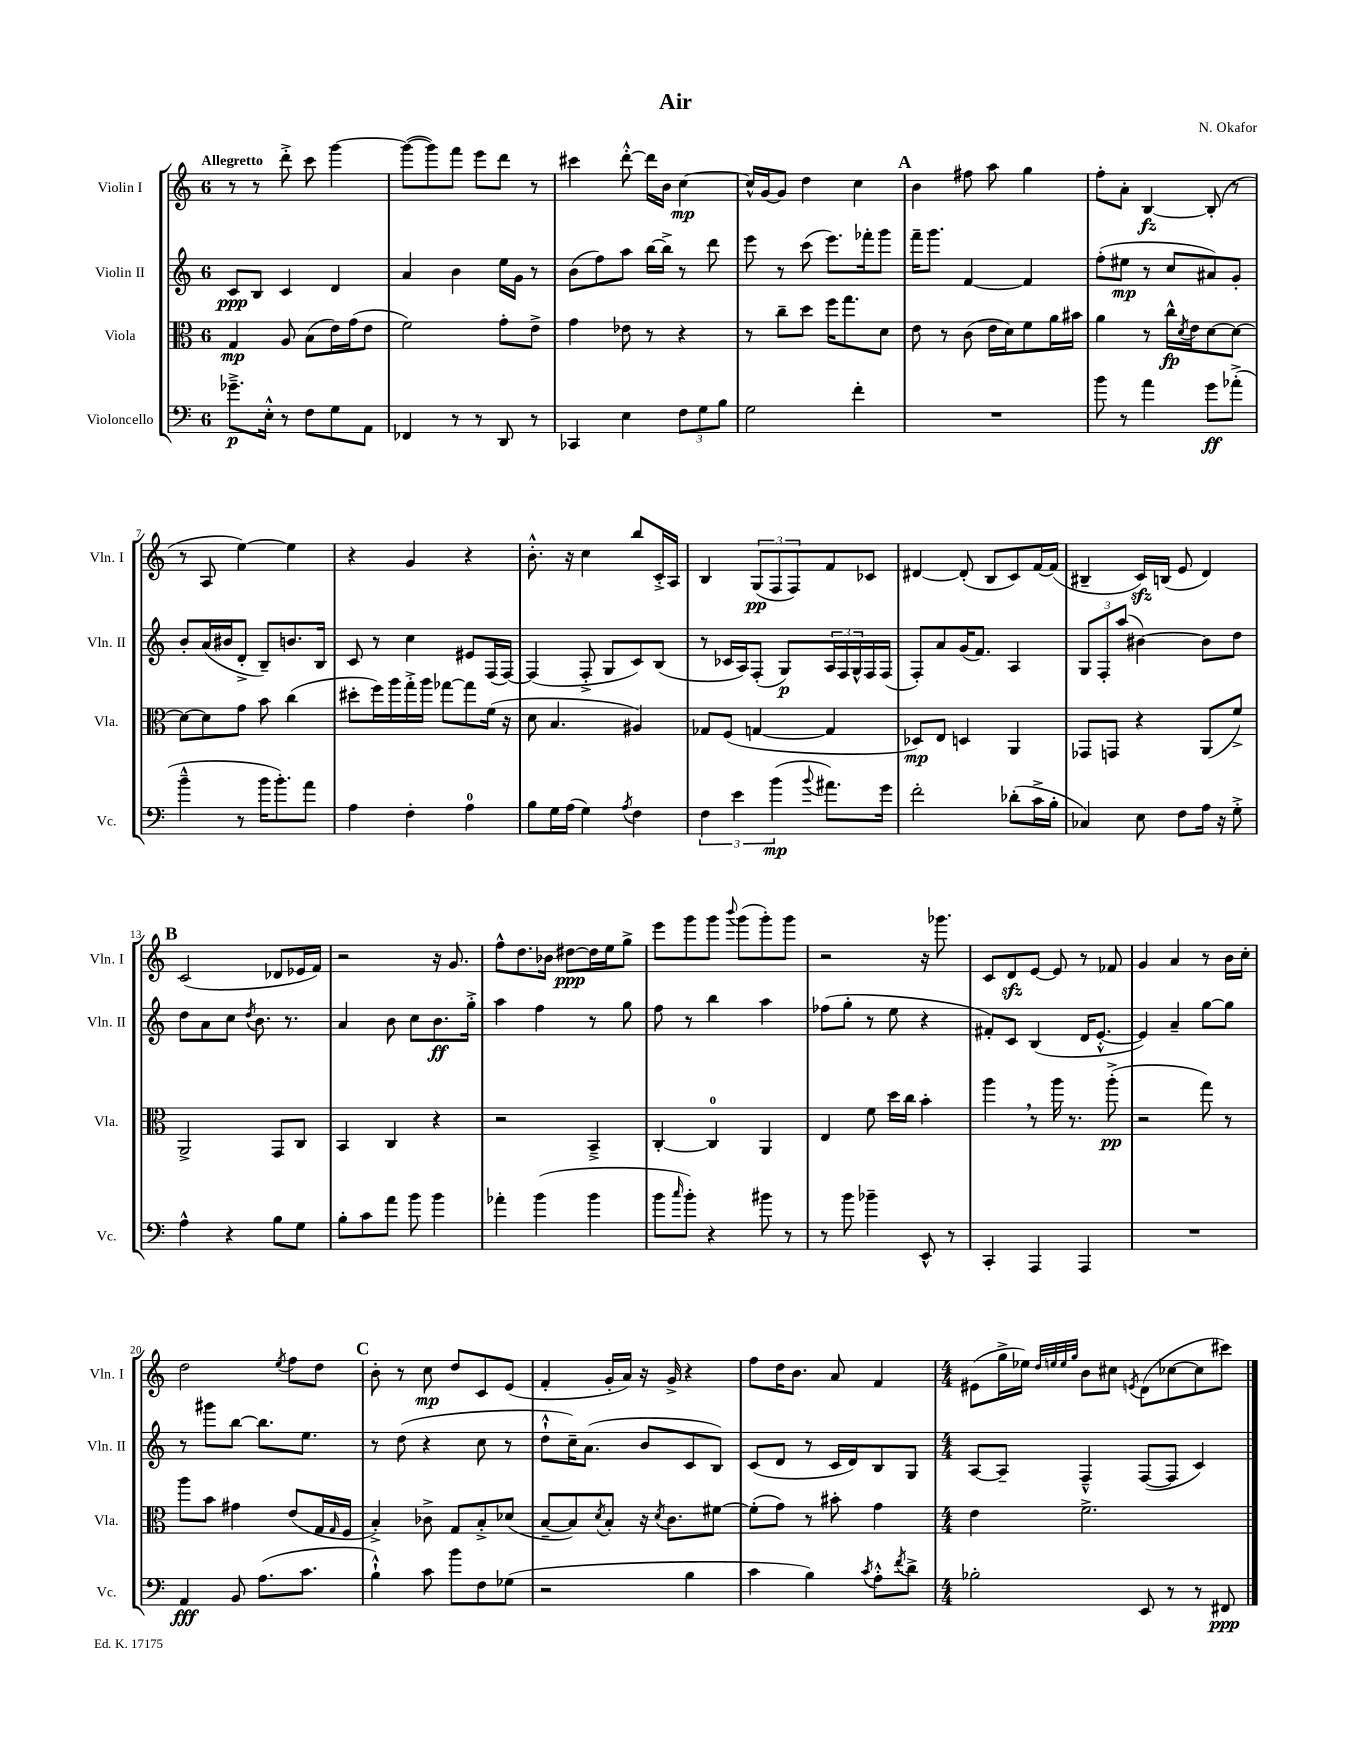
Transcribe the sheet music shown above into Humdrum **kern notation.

**kern	**dynam	**kern	**dynam	**kern	**dynam	**kern	**dynam
*part4	*part4	*part3	*part3	*part2	*part2	*part1	*part1
*staff4	*staff4	*staff3	*staff3	*staff2	*staff2	*staff1	*staff1
*I"Violoncello	*	*I"Viola	*	*I"Violin II	*	*I"Violin I	*
*I'Vc.	*	*I'Vla.	*	*I'Vln. II	*	*I'Vln. I	*
*clefF4	*	*clefC3	*	*clefG2	*	*clefG2	*
*k[]	*	*k[]	*	*k[]	*	*k[]	*
*M6/8	*	*M6/8	*	*M6/8	*	*M6/8	*
=1	=1	=1	=1	=1	=1	=1	=1
!	!	!	!	!	!	!LO:TX:a:B:t=Allegretto	!
8.g-X~^\L	p	4G/	mp	8c/L	ppp	8r	.
.	.	.	.	8B/J	.	8r	.
16E'^^\Jk	.	.	.	.	.	.	.
8r	.	8A/	.	4c/	.	8ddd'^\	.
8F\L	.	(8B\L	.	.	.	8ccc\	.
8G\	.	16e\L)	.	4d/	.	[4ggg\	.
.	.	(16g\J	.	.	.	.	.
8AA\J	.	8e\J	.	.	.	.	.
=2	=2	=2	=2	=2	=2	=2	=2
4FF-X/	.	2f\)	.	4a/	.	(8ggg\L_	.
.	.	.	.	.	.	8ggg\])	.
8r	.	.	.	4b\	.	8fff\J	.
8r	.	.	.	.	.	8eee\L	.
8DD/	.	8g'\L	.	16ee\LL	.	8ddd\J	.
.	.	.	.	16g\JJ	.	.	.
8r	.	8e^\J	.	8r	.	8r	.
=3	=3	=3	=3	=3	=3	=3	=3
4CC-X/	.	4g\	.	(8b\L	.	4ccc#X\	.
.	.	.	.	8ff\)	.	.	.
4E\	.	8e-X\	.	8aa\J	.	[8ddd'^^\	.
.	.	8r	.	[16bb\LL	.	16ddd\LL]	.
.	.	.	.	16bb^\JJ]	.	16b\JJ	.
12F\L	.	4r	.	8r	.	[4cc\	mp
12G\	.	.	.	.	.	.	.
.	.	.	.	8ddd\	.	.	.
12B\J	.	.	.	.	.	.	.
=4	=4	=4	=4	=4	=4	=4	=4
2G\	.	8r	.	8eee\	.	16cc^^/LL]	.
.	.	.	.	.	.	[16g/J	.
.	.	8cc~\L	.	8r	.	8g/J]	.
.	.	8dd\J	.	(8ccc\	.	4dd\	.
.	.	16ff\KL	.	8.eee\L)	.	.	.
.	.	8.gg\	.	.	.	.	.
4f'\	.	.	.	.	.	4cc\	.
.	.	.	.	16fff-X'\k	.	.	.
.	.	8d\J	.	8ggg\J	.	.	.
!!LO:REH:place=s1:t=A
=5	=5	=5	=5	=5	=5	=5	=5
2.r	.	8e\	.	16fff~\KL	.	4b\	.
.	.	.	.	8.ggg\J	.	.	.
.	.	8r	.	.	.	.	.
.	.	(8c\	.	[4f/	.	8ff#X\	.
.	.	16e\LL	.	.	.	8aa\	.
.	.	16d\J)	.	.	.	.	.
.	.	8f\	.	4f/]	.	4gg\	.
.	.	16a\L	.	.	.	.	.
.	.	16b#X\JJ	.	.	.	.	.
=6	=6	=6	=6	=6	=6	=6	=6
8b\	.	4a\	.	(8ff'\L	.	8ff'\L	.
8r	.	.	.	8ee#X\J	mp	8a'\J	.
4a\	.	8r	.	8r	.	[4B/	fz
.	.	16cc^^\LL	fp	8cc/L	.	.	.
.	.	8qd/	.	.	.	.	.
.	.	16e\J	.	.	.	.	.
8g\L	ff	[8d\	.	8a#X/)	.	(8B'/]	.
(8a-X'^\J	.	8d\J_	.	8g'/J	.	8r	.
!!LO:LB:g=z
=7	=7	=7	=7	=7	=7	=7	=7
4b~^^\	.	8d\L_	.	8b'/L	.	8r	.
.	.	8d\]	.	(16a/L	.	8A/	.
.	.	.	.	16b#X/J	.	.	.
8r	.	8g\J	.	8d'^/J	.	[4ee\)	.
16b\KL	.	8b\	.	8B~/L)	.	.	.
8.b'\)	.	.	.	.	.	.	.
.	.	(4cc\	.	8.bn/	.	4ee\]	.
8a\J	.	.	.	.	.	.	.
.	.	.	.	16B/Jk	.	.	.
=8	=8	=8	=8	=8	=8	=8	=8
4A\	.	8dd#X'\L	.	8c/	.	4r	.
.	.	16ff\L)	.	8r	.	.	.
.	.	16aa\	.	.	.	.	.
4F'\	.	16gg'^\	.	4cc\	.	4g/	.
.	.	16aa\JJ	.	.	.	.	.
.	.	[8gg-X\L	.	.	.	.	.
4A\	.	8gg-\]	.	8e#X/L	.	4r	.
.	.	(16f\Jk	.	(16F/L	.	.	.
.	.	16r	.	[16F/JJ)	.	.	.
=9	=9	=9	=9	=9	=9	=9	=9
8B\L	.	8d\	.	(4F/]	.	8.b'^^\	.
16G\L	.	4.B/	.	.	.	.	.
(16A\JJ	.	.	.	.	.	16r	.
4G\)	.	.	.	8F'^/	.	4cc\	.
.	.	.	.	8G/L	.	.	.
8qA/	.	.	.	.	.	.	.
4F\	.	4A#X/)	.	8c/)	.	8bb/L	.
.	.	.	.	(8B/J	.	16c'^/L	.
.	.	.	.	.	.	16A/JJ	.
=10	=10	=10	=10	=10	=10	=10	=10
6F\	.	8G-X/L	.	8r	.	4B/	.
.	.	(8F/J	.	16c-X/LL	.	.	.
6e\	.	.	.	.	.	.	.
.	.	.	.	16A/J)	.	.	.
.	.	[4Gn/	.	(8F'/J	.	(12G/L	pp
(6b\	mp	.	.	.	.	12F/	.
.	.	.	.	8G/L)	p	.	.
.	.	.	.	.	.	12F/)	.
8qqb/	.	.	.	.	.	.	.
8.a#X\L)	.	4G/]	.	24A/L	.	8f/	.
.	.	.	.	24F/	.	.	.
.	.	.	.	24G^^/	.	.	.
.	.	.	.	16F/	.	8c-X/J	.
16g\Jk	.	.	.	(16F/JJ	.	.	.
=11	=11	=11	=11	=11	=11	=11	=11
2f'\	.	8D-X/L)	mp	8F'/L)	.	[4d#X/	.
.	.	8E/J	.	8a/	.	.	.
.	.	4Dn/	.	(16g/K	.	(8d#'/]	.
.	.	.	.	8.f/J)	.	.	.
.	.	.	.	.	.	8B/L	.
(8d-X'\L	.	4AA/	.	4A/	.	8c/)	.
16c^\L	.	.	.	.	.	[16f/L	.
16B'\JJ	.	.	.	.	.	(16f/JJ]	.
=12	=12	=12	=12	=12	=12	=12	=12
4C-X/)	.	8GG-X/L	.	12G/L	.	4B#X~/	.
.	.	.	.	12F'/	.	.	.
.	.	8GGn/J	.	.	.	.	.
.	.	.	.	(12aa/J	.	.	.
8E\	.	4r	.	[4b#X\)	.	16czz/LL)	.
.	.	.	.	.	.	(16Bn/JJ	.
8F\L	.	.	.	.	.	8e/	.
16A\Jk	.	(8AA/L	.	8b#\L]	.	4d/)	.
16r	.	.	.	.	.	.	.
8G'^\	.	8f^/J)	.	8dd\J	.	.	.
!!LO:LB:g=z
!!LO:REH:place=s1:t=B
=13	=13	=13	=13	=13	=13	=13	=13
4A^^\	.	2AA^/	.	8dd\L	.	(2c/	.
.	.	.	.	8a\	.	.	.
4r	.	.	.	8cc\J	.	.	.
.	.	.	.	8qdd/	.	.	.
.	.	.	.	8.b\	.	.	.
8B\L	.	8GG/L	.	.	.	8d-X/L	.
.	.	.	.	8.r	.	.	.
8G\J	.	8C/J	.	.	.	16e-X/L	.
.	.	.	.	.	.	16f/JJ)	.
=14	=14	=14	=14	=14	=14	=14	=14
8B'\L	.	4BB/	.	4a/	.	2r	.
8c\	.	.	.	.	.	.	.
8a\J	.	4C/	.	8b\	.	.	.
8b\	.	.	.	8cc\L	.	.	.
4b\	.	4r	.	8.b\	ff	16r	.
.	.	.	.	.	.	8.g/	.
.	.	.	.	16gg'^\Jk	.	.	.
=15	=15	=15	=15	=15	=15	=15	=15
4a-X'\	.	2r	.	4aa\	.	8ff^^\L	.
.	.	.	.	.	.	8.dd\	.
(4b\	.	.	.	4ff\	.	.	.
.	.	.	.	.	.	16b-X\Jk	.
.	.	.	.	.	.	[8dd#X\L	ppp
4b\	.	4BB~^/	.	8r	.	16dd#\L]	.
.	.	.	.	.	.	16ee\J	.
.	.	.	.	8gg\	.	8gg^\J	.
=16	=16	=16	=16	=16	=16	=16	=16
8b\L	.	[4C'/	.	8ff\	.	8eee\L	.
16qqcc/	.	.	.	.	.	.	.
8b'\J)	.	.	.	8r	.	8ggg\	.
4r	.	4C/]	.	4bb\	.	8ggg\J	.
.	.	.	.	.	.	8qqbbb/	.
.	.	.	.	.	.	(8ggg\L	.
8b#X\	.	4AA/	.	4aa\	.	8ggg'\)	.
8r	.	.	.	.	.	8ggg\J	.
=17	=17	=17	=17	=17	=17	=17	=17
8r	.	4E/	.	(8ff-X\L	.	2r	.
8b\	.	.	.	8gg'\J	.	.	.
4b-X~\	.	8f\	.	8r	.	.	.
.	.	16dd\LL	.	8ee\	.	.	.
.	.	16cc\JJ	.	.	.	.	.
8EE^^/	.	4b'\	.	4r	.	16r	.
.	.	.	.	.	.	8.ggg-X\	.
8r	.	.	.	.	.	.	.
=18	=18	=18	=18	=18	=18	=18	=18
4CC'/	.	4aa,\	.	8f#X'/L)	.	8c/L	.
.	.	.	.	8c/J	.	8dzz/	.
4AAA/	.	8r	.	(4B/	.	[8e/J	.
.	.	16aa\	.	.	.	8e/]	.
.	.	8.r	.	.	.	.	.
4AAA/	.	.	.	16d/KL	.	8r	.
.	.	.	.	[8.e'^^/J	.	.	.
.	.	(8aa'^\	pp	.	.	8f-X/	.
=19	=19	=19	=19	=19	=19	=19	=19
2.r	.	2r	.	4e/])	.	4g/	.
.	.	.	.	4a~/	.	4a/	.
.	.	8gg\)	.	[8gg\L	.	8r	.
.	.	8r	.	8gg\J]	.	16b\LL	.
.	.	.	.	.	.	16cc'\JJ	.
!!LO:LB:g=z
=20	=20	=20	=20	=20	=20	=20	=20
4AA/	fff	8aa\L	.	8r	.	2dd\	.
.	.	8b\J	.	8ggg#X\L	.	.	.
8BB/	.	4g#X\	.	[8bb\J	.	.	.
(8.A\L	.	.	.	8.bb\L]	.	.	.
.	.	.	.	.	.	8qee/	.
.	.	(8e/L	.	.	.	8ff\L	.
8.c\J	.	.	.	8.ee\J	.	.	.
.	.	16G/L	.	.	.	8dd\J	.
.	.	16qqG/	.	.	.	.	.
.	.	16F/JJ	.	.	.	.	.
!!LO:REH:place=s1:t=C
=21	=21	=21	=21	=21	=21	=21	=21
4B`^^\)	.	4B'^/)	.	8r	.	8b'\	.
.	.	.	.	(8dd\	.	8r	.
8c\	.	8c-X^\	.	4r	.	8cc\	mp
8b\L	.	8G/L	.	.	.	8dd/L	.
8F\	.	8B'^/	.	8cc\	.	8c/	.
(8G-X\J	.	(8d-X/J	.	8r	.	(8e/J	.
=22	=22	=22	=22	=22	=22	=22	=22
2r	.	[8B~/L	.	8dd`^^\L	.	4f'/	.
.	.	8B/])	.	16cc~\K)	.	.	.
.	.	.	.	(8.a\J	.	.	.
.	.	8qd/	.	.	.	.	.
.	.	8B'/J	.	.	.	16g'/LL	.
.	.	.	.	.	.	16a/JJ)	.
.	.	16r	.	8b/L	.	16r	.
.	.	8qd/	.	.	.	.	.
.	.	8.c\L	.	.	.	16g^/	.
4B\	.	.	.	8c/	.	4r	.
.	.	[8f#X\J	.	8B/J)	.	.	.
=23	=23	=23	=23	=23	=23	=23	=23
4c\	.	(8f#'\L]	.	(8c/L	.	8ff\L	.
.	.	8g\J)	.	8d/J	.	16dd\K	.
.	.	.	.	.	.	8.b\J	.
4B\)	.	8r	.	8r	.	.	.
.	.	8b#X'\	.	16c/LL	.	8a/	.
.	.	.	.	16d/J)	.	.	.
8qc/	.	.	.	.	.	.	.
8A'^^\L	.	4g\	.	8B/	.	4f/	.
8qf/	.	.	.	.	.	.	.
8d^\J	.	.	.	8G/J	.	.	.
=24	=24	=24	=24	=24	=24	=24	=24
*M4/4	*	*M4/4	*	*M4/4	*	*M4/4	*
2B-X'\	.	4e\	.	[8A/L	.	(8e#X\L	.
.	.	.	.	8A~/J]	.	16gg^\L	.
.	.	.	.	.	.	16ee-X\JJ)	.
.	.	.	.	.	.	32qqdd/LLL	.
.	.	.	.	.	.	32qqeen/	.
.	.	.	.	.	.	32qqee/	.
.	.	.	.	.	.	32qqgg/JJJ	.
.	.	2.f^\	.	4F~^^/	.	8b\L	.
.	.	.	.	.	.	8cc#X\J	.
.	.	.	.	.	.	8qen/	.
8EE/	.	.	.	([8F/L	.	(8d\L	.
8r	.	.	.	8F/J]	.	[8cc-X\	.
8r	.	.	.	4c/)	.	8cc-\]	.
8FF#X/	ppp	.	.	.	.	8ccc#X\J)	.
==	==	==	==	==	==	==	==
*-	*-	*-	*-	*-	*-	*-	*-
